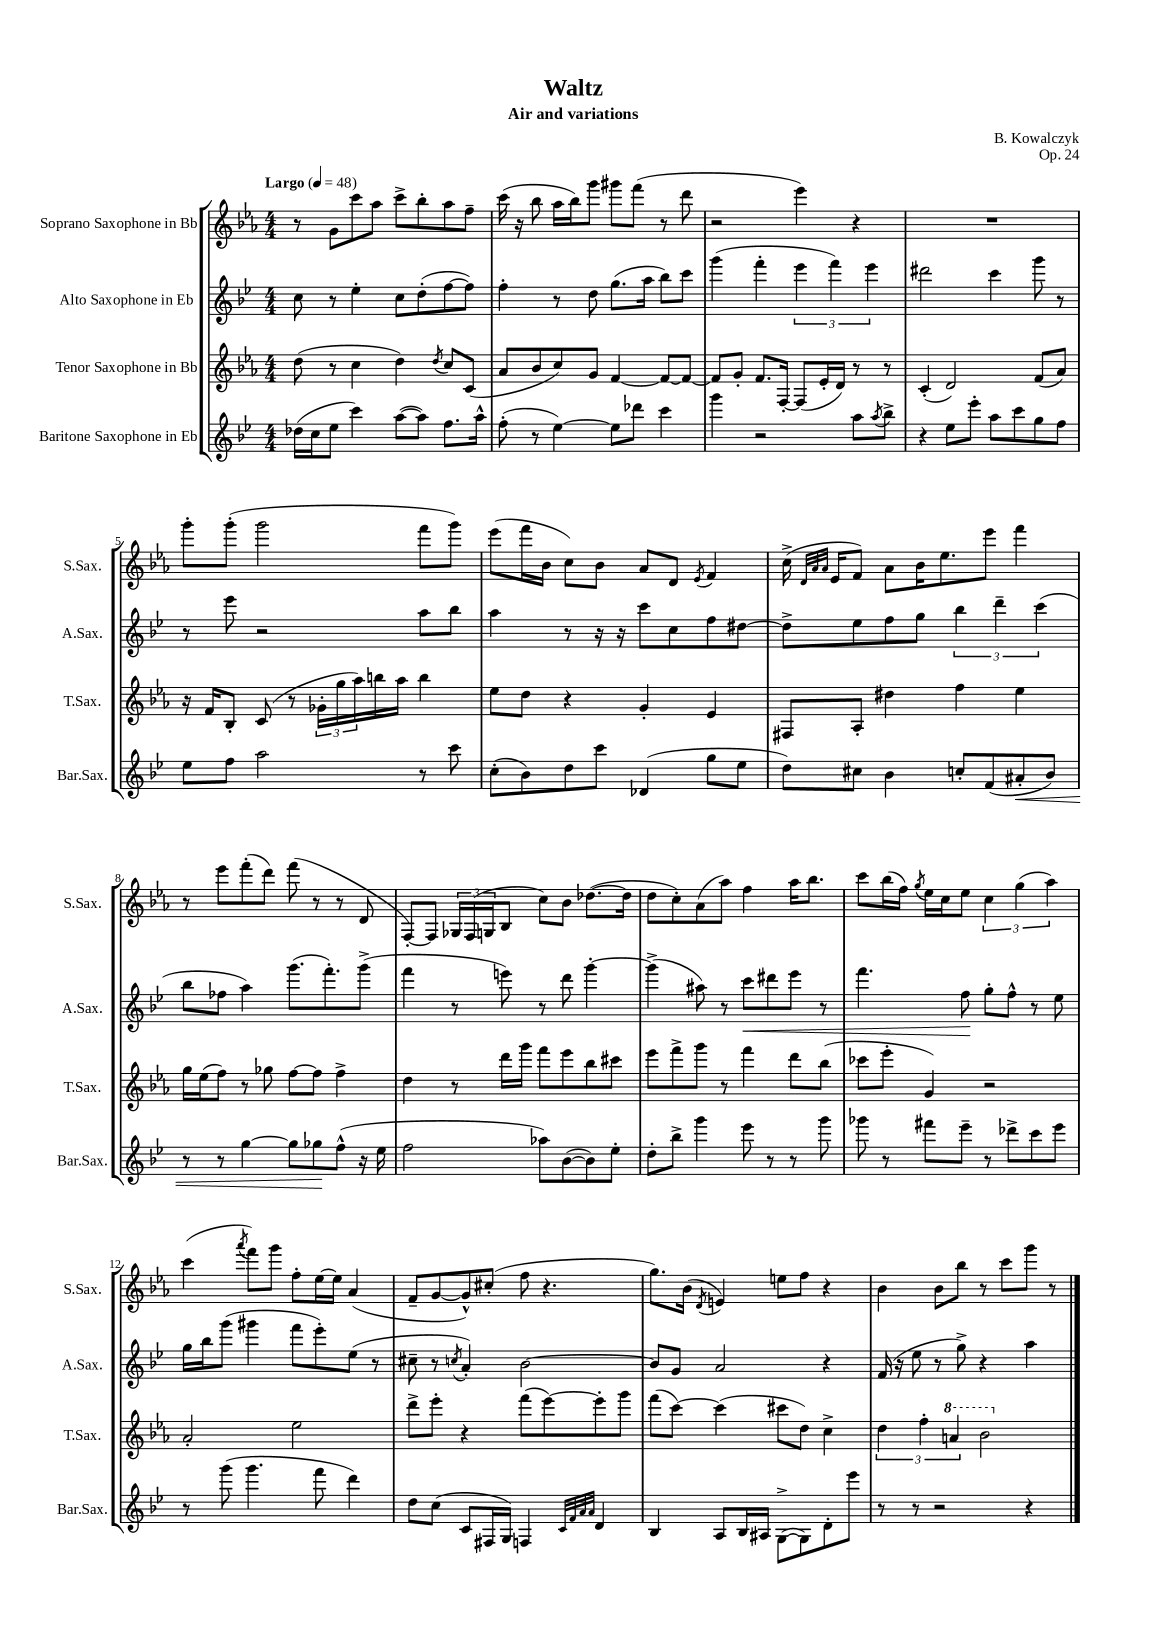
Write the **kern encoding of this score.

**kern	**dynam	**kern	**kern	**dynam	**kern
*part4	*part4	*part3	*part2	*part2	*part1
*staff4	*staff4	*staff3	*staff2	*staff2	*staff1
*I"Baritone Saxophone in Eb	*	*I"Tenor Saxophone in Bb	*I"Alto Saxophone in Eb	*	*I"Soprano Saxophone in Bb
*I'Bar.Sax.	*	*I'T.Sax.	*I'A.Sax.	*	*I'S.Sax.
*clefG2	*	*clefG2	*clefG2	*	*clefG2
*k[b-e-]	*	*k[b-e-a-]	*k[b-e-]	*	*k[b-e-a-]
*M4/4	*	*M4/4	*M4/4	*	*M4/4
*MM48	*	*MM48	*MM48	*	*MM48
=1	=1	=1	=1	=1	=1
!	!	!	!	!	!LO:TX:a:B:t=Largo
(16dd-X\LL	.	(8dd\	8cc\	.	8r
16cc\J	.	.	.	.	.
8ee-\J	.	8r	8r	.	8g\L
4ccc\)	.	4cc\	4ee-'\	.	8ccc\
.	.	.	.	.	8aa-\J
([8aa\L	.	4dd\)	8cc\L	.	8ccc^\L
8aa\J])	.	.	(8dd'\	.	8bb-'\
.	.	8qdd/	.	.	.
8.ff\L	.	8cc/L	[8ff\	.	8aa-\
.	.	(8c/J	8ff\J])	.	8ff~\J
16aa^^\Jk	.	.	.	.	.
=2	=2	=2	=2	=2	=2
(8ff'\	.	8a-/L	4ff'\	.	(16ccc\
.	.	.	.	.	16r
8r	.	8b-/	.	.	8bb-\
[4ee-\)	.	8cc/)	8r	.	16aa-\LL
.	.	.	.	.	16bb-\J)
.	.	8g/J	8dd\	.	8ggg\J
8ee-\L]	.	[4f/	(8.gg\L	.	8ggg#X\L
8ddd-X\J	.	.	.	.	(8fff\J
.	.	.	16aa\Jk	.	.
4ccc\	.	8f/L_	8bb-\L)	.	8r
.	.	8f/J_	8ccc\J	.	8ddd\
=3	=3	=3	=3	=3	=3
4ggg\	.	8f/L]	(4ggg\	.	2r
.	.	8g'/J	.	.	.
2r	.	8.f/L	4fff'\	.	.
.	.	[16F'/Jk	.	.	.
.	.	(8F/L]	6eee-\	.	4eee-\)
.	.	16e-'/L	.	.	.
.	.	.	6fff\)	.	.
.	.	16d/JJ)	.	.	.
8aa\L	.	8r	.	.	4r
.	.	.	6eee-\	.	.
8qaa/	.	.	.	.	.
8bb-^\J	.	8r	.	.	.
=4	=4	=4	=4	=4	=4
4r	.	(4c'/	2ddd#X\	.	1r
8ee-\L	.	2d/)	.	.	.
8eee-'\J	.	.	.	.	.
8aa\L	.	.	4ccc\	.	.
8ccc\	.	.	.	.	.
8gg\	.	(8f/L	8ggg\	.	.
8ff\J	.	8a-/J)	8r	.	.
!!LO:LB:g=z
=5	=5	=5	=5	=5	=5
8ee-\L	.	16r	8r	.	8ggg'\L
.	.	16f/KL	.	.	.
8ff\J	.	8B-'/J	8eee-\	.	(8ggg'\J
2aa\	.	(8c/	2r	.	2ggg\
.	.	8r	.	.	.
.	.	24g-X'\LL	.	.	.
.	.	24gg\	.	.	.
.	.	24aa-\)	.	.	.
.	.	16bbn\	.	.	.
.	.	16aa-\JJ	.	.	.
8r	.	4bb\	8aa\L	.	8fff\L
8ccc\	.	.	8bb-\J	.	8ggg\J)
=6	=6	=6	=6	=6	=6
(8cc'\L	.	8ee-\L	4aa\	.	(8eee-\L
8b-\)	.	8dd\J	.	.	16fff\L
.	.	.	.	.	16b-\JJ
8dd\	.	4r	8r	.	8cc\L)
8ccc\J	.	.	16r	.	8b-\J
.	.	.	16r	.	.
(4d-X/	.	4g'/	8ccc\L	.	8a-/L
.	.	.	8cc\	.	8d/J
.	.	.	.	.	8qe-/
8gg\L	.	4e-/	8ff\	.	4f/
8ee-\J	.	.	[8dd#X\J	.	.
=7	=7	=7	=7	=7	=7
8dd\L)	.	8F#X/L	8dd#^\L]	.	(16cc^\
.	.	.	.	.	32qqd/LLL
.	.	.	.	.	32qqa-/
.	.	.	.	.	32qqa-/JJJ
.	.	.	.	.	16e-/KL
8cc#X\J	.	8A-'/J	8ee-\	.	8f/J)
4b-\	.	4dd#X\	8ff\	.	8a-\L
.	.	.	8gg\J	.	16b-\K
.	.	.	.	.	8.ee-\
8ccn'/L	.	4ff\	6bb-\	.	.
(8f/	.	.	.	.	8eee-\J
.	.	.	6ddd~\	.	.
!	!LO:HP:b	!	!	!	!
8a#X'/	<	4ee-\	.	.	4fff\
.	.	.	(6ccc\	.	.
8b-/J)	.	.	.	.	.
!!LO:LB:g=z
=8	=8	=8	=8	=8	=8
8r	.	16gg\LL	8bb-\L	.	8r
.	.	(16ee-\J	.	.	.
8r	.	8ff\J)	8ff-X\J	.	8eee-\L
[4gg\	.	8r	4aa\)	.	(8fff'\
.	.	8gg-X\	.	.	8ddd\J)
8gg\L]	.	[8ff\L	(8.ggg\L	.	(8fff\
8gg-X\	.	8ff\J]	.	.	8r
.	.	.	8.fff'\)	.	.
(8ff^^\J	[	4ff^\	.	.	8r
16r	.	.	(8ggg^\J	.	8d/
16ee-\	.	.	.	.	.
=9	=9	=9	=9	=9	=9
2ff\	.	4dd\	4fff\	.	[8F'/L)
.	.	.	.	.	8F/J]
.	.	8r	8r	.	24G-X/LL
.	.	.	.	.	(24F/
.	.	.	.	.	24Gn/J
.	.	16ddd\LL	8eeen\)	.	8B-/J
.	.	16ggg\JJ	.	.	.
8aa-X\L)	.	8fff\L	8r	.	8cc\L)
([8b-\	.	8eee-\	8ddd\	.	8b-\J
8b-\])	.	8bb-\	[4ggg'\	.	([8.dd-X\L
8ee-'\J	.	8ccc#X\J	.	.	.
.	.	.	.	.	16dd-\Jk]
=10	=10	=10	=10	=10	=10
8dd'\L	.	8eee-\L	(4ggg^\]	.	8dd\L
8bb-^\J	.	8fff^\	.	.	8cc'\)
4ggg\	.	8ggg\J	8aa#X\)	.	(8a-\
.	.	8r	8r	.	8aa-\J)
!	!	!	!	!LO:HP:b	!
8eee-\	.	4fff\	8ccc\L	<	4ff\
8r	.	.	8ddd#X\	.	.
8r	.	8ddd\L	8eee-\J	.	16aa-\KL
.	.	.	.	.	8.bb-\J
8ggg\	.	(8bb-\J	8r	.	.
=11	=11	=11	=11	=11	=11
8ggg-X\	.	8ccc-X\L	4.fff\	.	8ccc\L
8r	.	8eee-'\J	.	.	(16bb-\L
.	.	.	.	.	16ff\JJ)
.	.	.	.	.	8qgg/
8fff#X\L	.	4g/)	.	.	16ee-\LL
.	.	.	.	.	16cc\J
8eee-~\J	.	.	8ff\	.	8ee-\J
8r	.	2r	8gg'\L	[	6cc\
8ddd-X^\L	.	.	8ff^^\J	.	.
.	.	.	.	.	(6gg\
8ccc\	.	.	8r	.	.
.	.	.	.	.	6aa-\)
8eee-\J	.	.	8ee-\	.	.
!!LO:LB:g=z
=12	=12	=12	=12	=12	=12
8r	.	2a-'/	16gg\LL	.	(4ccc\
.	.	.	16bb-\J	.	.
(8ggg\	.	.	(8ggg\J	.	.
.	.	.	.	.	8qaaa-/
4.ggg\	.	.	4ggg#X\	.	8fff\L)
.	.	.	.	.	8ggg\J
.	.	2ee-\	8fff\L	.	8ff'\L
8fff\	.	.	8eee-'\)	.	[16ee-\L
.	.	.	.	.	16ee-\JJ]
4ddd\)	.	.	(8ee-\J	.	(4a-/
.	.	.	8r	.	.
=13	=13	=13	=13	=13	=13
8dd\L	.	8ddd^\L	8cc#X~\	.	8f~/L
(8cc\J	.	8eee-'\J	8r	.	[8g/
.	.	.	8qccn/	.	.
8c/L	.	4r	4a'/)	.	8g^^/])
16F#X/L	.	.	.	.	(8cc#X'/J
16G/JJ)	.	.	.	.	.
4Fn/	.	(8fff\L	[2b-\	.	8ff\
.	.	[8eee-\)	.	.	4.r
32qqc/LLL	.	.	.	.	.
32qqf/	.	.	.	.	.
32qqa/	.	.	.	.	.
32qqa/JJJ	.	.	.	.	.
4d/	.	8eee-'\]	.	.	.
.	.	8ggg\J	.	.	.
=14	=14	=14	=14	=14	=14
4B-/	.	(8fff\L	8b-/L]	.	8.gg\L)
.	.	[8ccc\J)	8g/J	.	.
.	.	.	.	.	(16b-\Jk
.	.	.	.	.	8qd/
8A/L	.	(4ccc\]	2a/	.	4en/)
16B-/L	.	.	.	.	.
16A#X/JJ	.	.	.	.	.
([8G^\L	.	8ccc#X\L	.	.	8een\L
8G\])	.	8dd\J)	.	.	8ff\J
8d'\	.	4cc^\	4r	.	4r
8eee-\J	.	.	.	.	.
=15	=15	=15	=15	=15	=15
8r	.	6dd\	(16f/	.	4b-\
.	.	.	16r	.	.
8r	.	.	8ee-\	.	.
.	.	6ff'\	.	.	.
2r	.	.	8r	.	8b-\L
*	*	*8va	*	*	*
.	.	6aan/	.	.	.
.	.	.	8gg^\)	.	8bb-\J
.	.	2bb-\	4r	.	8r
.	.	.	.	.	8ccc\L
4r	.	.	4aa\	.	8ggg\J
.	.	.	.	.	8r
*	*	*X8va	*	*	*
==	==	==	==	==	==
*-	*-	*-	*-	*-	*-
